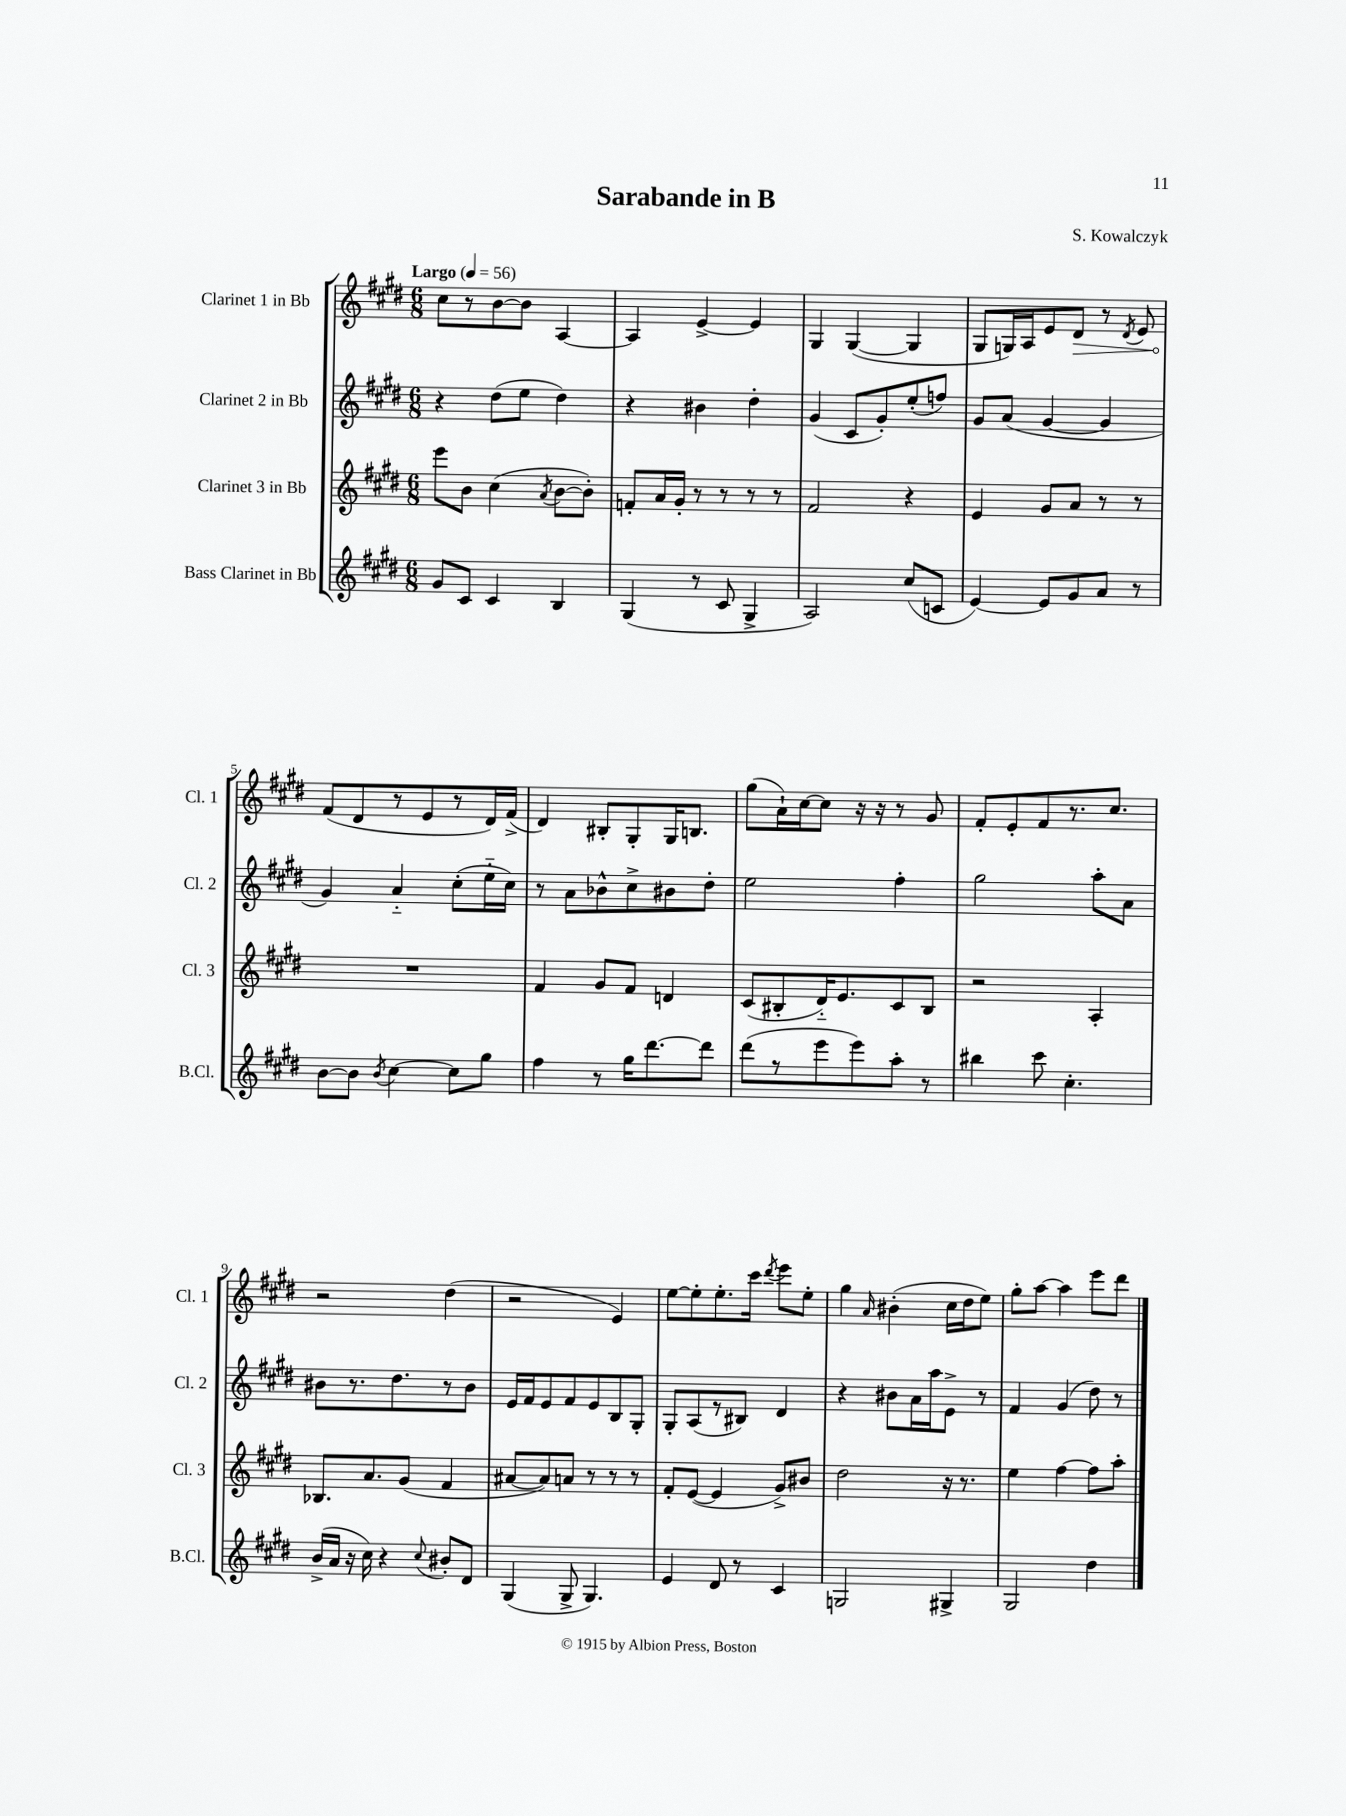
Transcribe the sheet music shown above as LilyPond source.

\header { title = "Sarabande in B" composer = "S. Kowalczyk" }
<<
\new StaffGroup <<
\new Staff = "s0" \with { instrumentName = "Clarinet 1 in Bb" shortInstrumentName = "Cl. 1" } {
    \clef treble \key e \major \numericTimeSignature \time 6/8 \tempo "Largo" 4 = 56
    \autoBeamOff cis''8[ r8 b'8~ b'8] a4~ |
    a4 e'4~-> e'4 |
    gis4 gis4~( gis4 |
    gis8[ g16) a16 e'8 \once \override Hairpin.circled-tip = ##t dis'8]\> r8 \acciaccatura { dis'8 } e'8 |
    fis'8[\!( dis'8 r8 e'8 r8 dis'16) fis'16]->( |
    dis'4) bis8[-. gis8-. gis16 b8.] |
    gis''8[( a'16-!) cis''16~ cis''8] r16 r16 r8 gis'8 |
    fis'8[-. e'8-. fis'8 r8. cis''8.] |
    r2 dis''4( |
    r2 e'4) |
    e''8[~ e''8-. e''8.-. cis'''16] \acciaccatura { dis'''8 } e'''8[ e''8]-. |
    gis''4 \grace { a'16 } bis'4-.( cis''16[ dis''16 e''8]) |
    gis''8[-. a''8]~ a''4 e'''8[ dis'''8] \bar "|." |
}
\new Staff = "s1" \with { instrumentName = "Clarinet 2 in Bb" shortInstrumentName = "Cl. 2" } {
    \clef treble \key e \major \numericTimeSignature \time 6/8
    \autoBeamOff r4 dis''8[( e''8] dis''4) |
    r4 bis'4 dis''4-. |
    gis'4( cis'8[ gis'8-.) e''8-.( f''8]) |
    gis'8[ a'8]( gis'4~ gis'4 |
    gis'4) a'4-_ cis''8[-.( e''16-_ cis''16]) |
    r8 a'8[ bes'8-^ cis''8-> bis'8 dis''8]-. |
    e''2 fis''4-. |
    gis''2 a''8[-. a'8] |
    bis'8[ r8. dis''8. r8 bis'8] |
    e'16[ fis'16 e'8 fis'8 e'8 b8 gis8]-. |
    gis8[-. a8( r8 bis8]) dis'4 |
    r4 bis'8[ a'16 a''16 e'8]-> r8 |
    fis'4 gis'4( dis''8) r8 \bar "|." |
}
\new Staff = "s2" \with { instrumentName = "Clarinet 3 in Bb" shortInstrumentName = "Cl. 3" } {
    \clef treble \key e \major \numericTimeSignature \time 6/8
    \autoBeamOff e'''8[ b'8] cis''4( \acciaccatura { a'8 } b'8[~ b'8]-.) |
    f'8[-. a'16 gis'16]-. r8 r8 r8 r8 |
    fis'2 r4 |
    e'4 gis'8[ a'8] r8 r8 |
    R2. |
    fis'4 gis'8[ fis'8] d'4 |
    cis'8[( bis8-. dis'16-_) e'8. cis'8 bis8] |
    r2 a4-. |
    bes8.[ a'8. gis'8]( fis'4 |
    ais'8[~ ais'8) a'8] r8 r8 r8 |
    fis'8[-. e'8]~( e'4 gis'8[->) bis'8] |
    dis''2 r16 r8. |
    e''4 fis''4~ fis''8[ a''8]-. \bar "|." |
}
\new Staff = "s3" \with { instrumentName = "Bass Clarinet in Bb" shortInstrumentName = "B.Cl." } {
    \clef treble \key e \major \numericTimeSignature \time 6/8
    \autoBeamOff gis'8[ cis'8] cis'4 b4 |
    gis4( r8 cis'8 gis4-> |
    a2) cis''8[( c'8] |
    e'4~) e'8[ gis'8 a'8] r8 |
    b'8[~ b'8] \acciaccatura { b'8 } cis''4~ cis''8[ gis''8] |
    fis''4 r8 gis''16[ dis'''8.~ dis'''8] |
    dis'''8[( r8 e'''8 e'''8) a''8]-. r8 |
    bis''4 cis'''8 cis''4.-. |
    b'16[->( a'16] r16 cis''16) r4 \appoggiatura { cis''8 } bis'8[-. dis'8] |
    gis4( gis8-> gis4.) |
    e'4 dis'8 r8 cis'4 |
    g2 gis4-> |
    gis2 dis''4 \bar "|." |
}
>>
>>
